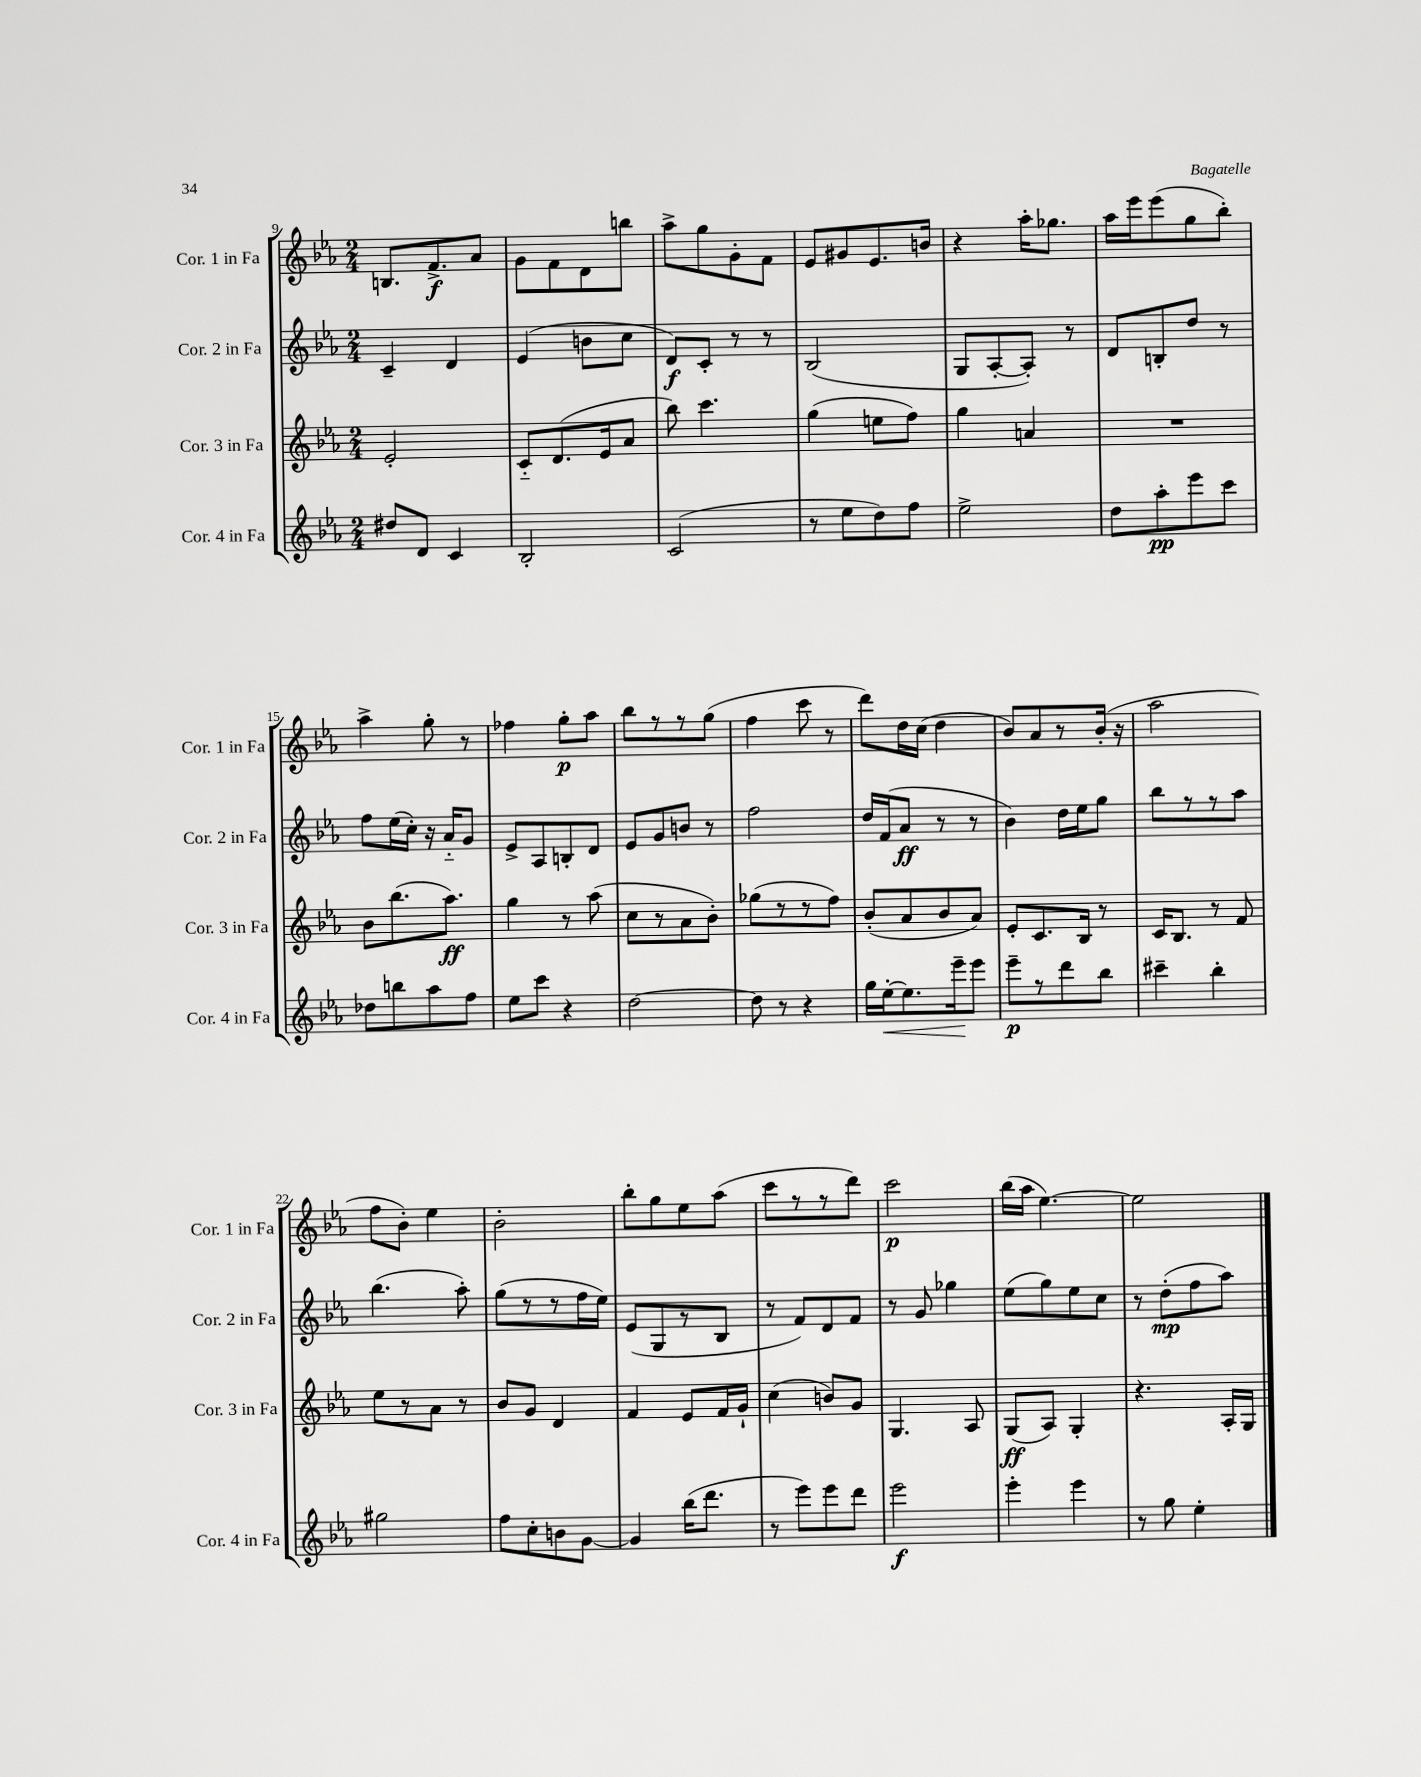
<<
\new StaffGroup <<
\new Staff = "s0" \with { instrumentName = "Cor. 1 in Fa" shortInstrumentName = "Cor. 1 in Fa" } {
    \clef treble \key ees \major \numericTimeSignature \time 2/4
    \autoBeamOff b8.[ f'8.->\f aes'8] |
    g'8[ f'8 d'8 b''8] |
    aes''8[-> g''8 g'8-. f'8] |
    ees'8[ gis'8 ees'8. b'16] |
    r4 aes''16[-. ges''8.] |
    aes''16[ ees'''16 ees'''8( g''8 bes''8]-.) |
    aes''4-> g''8-. r8 |
    fes''4 g''8[-.\p aes''8] |
    bes''8[ r8 r8 g''8]( |
    f''4 c'''8 r8 |
    d'''8[) d''16 c''16]( d''4 |
    bes'8[) aes'8 r8 bes'16]-.( r16 |
    aes''2 |
    f''8[ bes'8]-.) ees''4 |
    bes'2-. |
    bes''8[-. g''8 ees''8 aes''8]( |
    c'''8[ r8 r8 d'''8]) |
    c'''2\p |
    bes''16[( aes''16] ees''4.~) |
    ees''2 \bar "|." |
}
\new Staff = "s1" \with { instrumentName = "Cor. 2 in Fa" shortInstrumentName = "Cor. 2 in Fa" } {
    \clef treble \key ees \major \numericTimeSignature \time 2/4
    \autoBeamOff c'4-- d'4 |
    ees'4( b'8[ c''8] |
    d'8[\f) c'8]-. r8 r8 |
    bes2( |
    g8[ aes8~-. aes8]-.) r8 |
    d'8[ b8-. d''8] r8 |
    f''8[ ees''16( c''16]-.) r16 aes'16[-_ g'8] |
    ees'8[-> aes8 b8-. d'8] |
    ees'8[ g'8 b'8] r8 |
    f''2 |
    d''16[ f'16( aes'8]\ff r8 r8 |
    bes'4) d''16[ ees''16 g''8] |
    bes''8[ r8 r8 aes''8] |
    bes''4.( aes''8-.) |
    g''8[( r8 r8 f''16 ees''16]) |
    ees'8[( g8 r8 bes8] |
    r8 f'8[) d'8 f'8] |
    r8 g'8 ges''4 |
    ees''8[( g''8) ees''8 c''8] |
    r8 d''8[-.\mp( f''8 aes''8]) \bar "|." |
}
\new Staff = "s2" \with { instrumentName = "Cor. 3 in Fa" shortInstrumentName = "Cor. 3 in Fa" } {
    \clef treble \key ees \major \numericTimeSignature \time 2/4
    \autoBeamOff ees'2-. |
    c'8[-_ d'8.( ees'16 aes'8] |
    bes''8) c'''4. |
    g''4( e''8[ f''8]) |
    g''4 a'4 |
    R2 |
    bes'8[ bes''8.( aes''8.]\ff) |
    g''4 r8 aes''8( |
    c''8[ r8 aes'8 bes'8]-.) |
    ges''8[( r8 r8 f''8]) |
    bes'8[-.( aes'8 bes'8 aes'8]) |
    ees'8[-. c'8. bes16] r8 |
    c'16[ bes8.] r8 f'8 |
    ees''8[ r8 aes'8] r8 |
    bes'8[ g'8] d'4 |
    f'4 ees'8[ f'16 g'16]-! |
    c''4( b'8[) g'8] |
    g4. aes8 |
    g8[\ff( aes8]) g4-. |
    r4. aes16[-. g16] \bar "|." |
}
\new Staff = "s3" \with { instrumentName = "Cor. 4 in Fa" shortInstrumentName = "Cor. 4 in Fa" } {
    \clef treble \key ees \major \numericTimeSignature \time 2/4
    \autoBeamOff dis''8[ d'8] c'4 |
    bes2-. |
    c'2( |
    r8 ees''8[ d''8) f''8] |
    ees''2-> |
    d''8[ aes''8-.\pp ees'''8 c'''8] |
    des''8[ b''8 aes''8 f''8] |
    ees''8[ c'''8] r4 |
    d''2~ |
    d''8 r8 r4 |
    g''16[ ees''16~-.\< ees''8. ees'''16--\! ees'''8] |
    ees'''8[--\p r8 d'''8 bes''8] |
    cis'''4-- bes''4-. |
    gis''2 |
    f''8[ c''8-. b'8 g'8]~ |
    g'4 bes''16[( d'''8.] |
    r8 ees'''8[) ees'''8 d'''8] |
    ees'''2\f |
    ees'''4-. ees'''4 |
    r8 g''8 ees''4-. \bar "|." |
}
>>
>>
\layout { \context { \Score currentBarNumber = #9 } }
